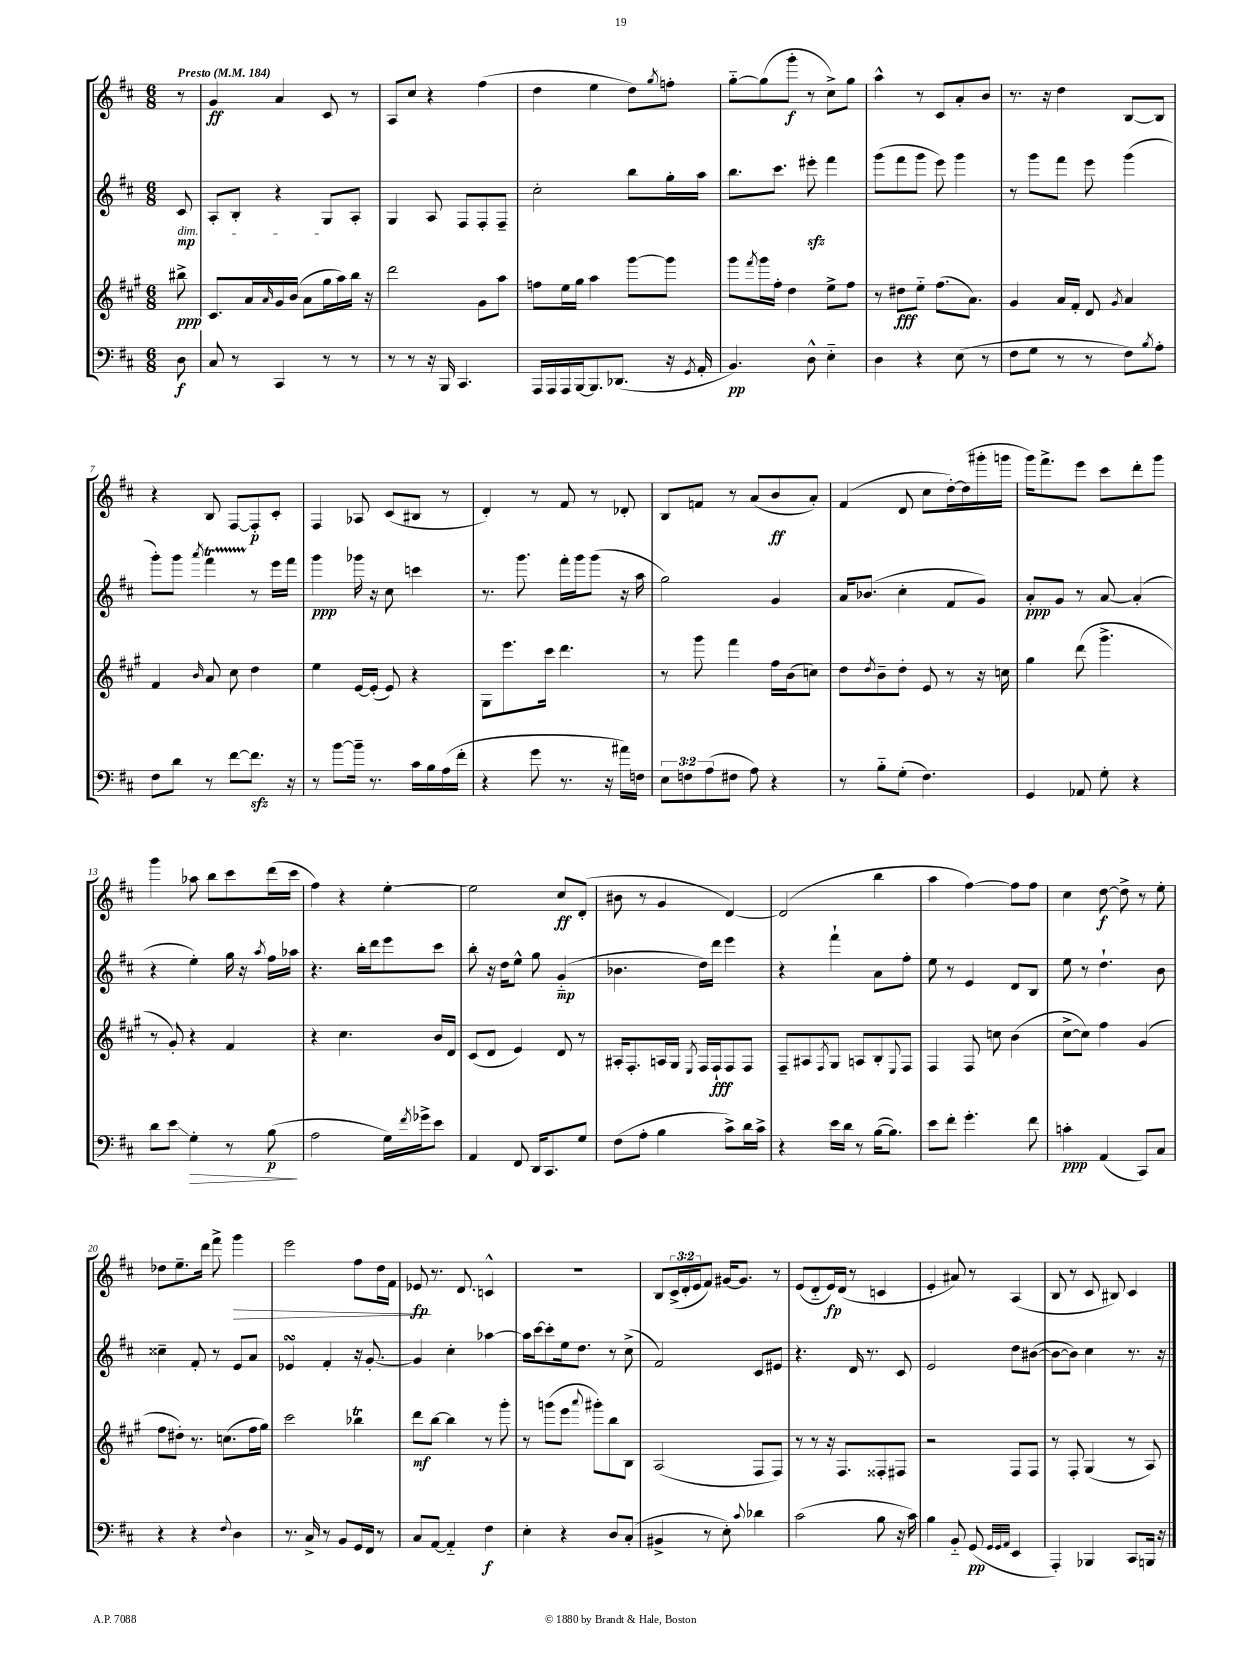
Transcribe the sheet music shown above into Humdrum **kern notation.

**kern	**kern	**kern	**kern
*staff4	*staff3	*staff2	*staff1
*clefF4	*clefG2	*clefG2	*clefG2
*k[f#c#]	*k[f#c#g#]	*k[f#c#]	*k[f#c#]
*M6/8	*M6/8	*M6/8	*M6/8
*MM184	*MM184	*MM184	*MM184
8D\	8bb#^\	8c#/	8r
=	=	=	=
8C#/	8.c#/L	8A'/L	4g/
8r	.	8B'/J	.
.	16a/L	.	.
.	16qqa/	.	.
4CC#/	16g#/	4r	4a/
.	(16b/JJ	.	.
.	8a\L	.	.
8r	16gg#\L	8G/L	8c#/
.	16aa\)	.	.
8r	16bb\JJ	8A'/J	8r
.	16r	.	.
=	=	=	=
8r	2ddd\	4G/	8A/L
8r	.	.	8cc#/J
16r	.	8A/	4r
16BBB/	.	.	.
4.CC#/	.	8F#/L	.
.	8g#\L	8F#'/	(4ff#\
.	8aa\J	8F#~/J	.
=	=	=	=
16AAA/LL	8ff\L	2cc#'\	4dd\
16AAA/	.	.	.
16AAA/	16ee\L	.	.
[16BBB/J	16gg#\JJ	.	.
8.BBB/]	4aa\	.	4ee\
(8.DD-/J	.	.	.
.	[8ggg#\L	8bb\L	8dd\L)
.	.	.	8qgg/
16r	8ggg#\]J	16gg'\L	8ff'\J
8qGG/	.	.	.
16AA'/	.	16aa\JJ	.
=	=	=	=
4.BB/)	8ggg#\L	8.bb\L	[8gg'~\L
.	8qfff#/	.	.
.	16ggg#\L	.	(8gg\]
.	16ff#'\JJ	8.ccc#\J	.
.	4dd\	.	8ggg'\J
8D^^\	.	8eee#'\	8r
4E'~\	8ee^\L	4fff#\	8cc#^\L)
.	8ff#\J	.	8gg\J
=	=	=	=
4D\	8r	(8ggg\L	4aa^^\
.	8dd#\L	8fff#\	.
4r	8ee'~\J	8ggg\J	8r
.	(8.ff#\L	8eee\)	8c#/L
(8E\	.	4ggg\	8a'/
.	8.a\J)	.	.
8r	.	.	8b/J
=	=	=	=
8F#\L	4g#/	8r	8.r
8G\J	.	8ggg\L	.
.	.	.	16r
8r	16a/LL	8fff#\J	4dd\
.	16f#'/JJ	.	.
8r	8d/	8eee\	.
.	8qg#/	.	.
8F#\L)	4a/	(4ggg\	[8B/L
8qB/	.	.	.
8A'\J	.	.	8B/]J
=	=	=	=
8F#\L	4f#/	8ggg'\L)	4r
8d\J	.	8ggg\J	.
.	16qqb/	8qaaa/	.
8r	8a/	4fff#\	8B/
[8f#\L	8cc#\	.	[8F#/L
8.f#\]J	4dd\	8r	8F#'/]
.	.	16eee\LL	8c#'/J
16r	.	16fff#\JJ	.
=	=	=	=
8r	4ee\	4ggg\	4F#/
[8b\L	.	.	.
16b~\]Jk	[16e/LL	16ggg-\	8A-/
8.r	(16e'/]JJ	16r	.
.	8e/)	8cc#\	(8c#/L
16c#\LL	4r	4ccc\	8B#/J
16B\	.	.	.
(16A\	.	.	8r
16f#'\JJ	.	.	.
=	=	=	=
4r	8G#\L	8.r	4d'/)
.	8.eee\	.	.
.	.	8.ggg\	.
8g\	.	.	8r
.	16ccc#\Jk	.	.
8.r	4.ddd\	16fff#'\LL	8f#/
.	.	16ggg\J	.
.	.	(8ggg\J	8r
16r	.	.	.
16a#\LL)	.	16r	8d-'/
16F\JJ	.	16aa\	.
=	=	=	=
12E\L	8r	2gg\)	8B/L
12F\	.	.	.
.	8ggg#\	.	8f/J
(12A\	.	.	.
8F#\J	4fff#\	.	8r
8A\)	.	.	(8a/L
4r	16ff#\LL	4g/	8b/
.	(16b\J	.	.
.	8cc\J)	.	8a'/J)
=	=	=	=
8r	8dd\L	16a/LK	(4f#/
.	.	(8.b-/J	.
.	8qdd/	.	.
8B'~\L	8b~\	.	.
(8G'\J	8dd'\J	4cc#'\	8d/
4.F#\)	8e/	.	8cc#\L
.	8r	8f#/L	[16dd'\L)
.	.	.	(16dd\]
.	16r	8g/J)	16ggg#'\
.	16cc\	.	16ggg\JJ
=	=	=	=
4GG/	4gg#\	8a'/L	16ggg\LK)
.	.	.	8.fff#^\
.	.	8g/J	.
8AA-/	(8ddd\	8r	8eee\J
8G'\	4.ggg#^\	[8a/	8ccc#\L
4r	.	(4a'/]	8ddd'\
.	.	.	8ggg\J
=	=	=	=
8d\L	8r	4r	4ggg\
8e\J	8g#'/)	.	.
4G'\	4r	4ee'\)	8aa-\
.	.	.	8bb\L
8r	4f#/	16gg\	8ccc#\
.	.	16r	.
.	.	8qaa/	.
(8B\	.	16ff#\LL	(16ddd\L
.	.	16aa-\JJ	16ccc#\JJ
=	=	=	=
2A\	4r	4.r	4ff#\)
.	4.cc#\	.	4r
.	.	16bb'\LL	.
.	.	16ddd\J	.
16G\LL)	.	8eee\	[4ee'\
8qf#/	.	.	.
16g-^\J	.	.	.
8e\J	16b/LL	8ccc#\J	.
.	16d/JJ	.	.
=	=	=	=
4AA/	(8c#/L	8bb'\	2ee\]
.	8d/J	16r	.
.	.	16dd\LK	.
8FF#/	4e/)	8ee^^\J	.
16DD/LK	.	8gg\	.
8.CC#/	.	.	.
.	8d/	(4g'~/	8cc#/L
8G/J	8r	.	(8d'/J
=	=	=	=
(8F#\L	16A#'/LK	4.b-\	8b#\
.	8.F#'/	.	.
8A'\J	.	.	8r
4B\	16A/L	.	4g/
.	16G#/JJ	.	.
.	8qE/	.	.
.	16F#/LL	16dd\LL)	.
.	16F#`/J	16ddd\JJ	.
8c#^\L)	8F#/	4eee\	[4d/)
16d\L	8F#/J	.	.
16c#^\JJ	.	.	.
=	=	=	=
4r	8F#~/L	4r	(2d/]
.	8A#/	.	.
.	8qF#/	.	.
16e\LL	8G#/J	4fff#`\	.
16d\JJ	.	.	.
8r	8A/L	.	.
([16B\LK	8B'/	8a\L	4bb\
8.B\]J)	.	.	.
.	8qqE/	.	.
.	8F#/J	8ff#'\J	.
=	=	=	=
8e\L	4F#/	8ee\	4aa\
8f#'\J	.	8r	.
4.g'\	8F#/	4e/	[4ff#\)
.	8cc\	.	.
.	(4b\	8d/L	8ff#\]L
8f#\	.	8B/J	8ff#\J
=	=	=	=
4c'\	[8cc#^\L	8ee\	4cc#\
.	8cc#\]J)	8r	.
(4AA/	4ff#\	4.dd`\	[8dd\
.	.	.	8dd^\]
8CC#/L)	(4g#/	.	8r
8C#/J	.	8b\	8ee'\
=	=	=	=
4r	8ff#\L	4cc##~\	8dd-\L
.	8dd#'\J)	.	8.ee~\
4r	8.r	8f#'/	.
.	.	.	16ddd\Jk
.	.	8r	8fff#^\
.	(8.cc\L	.	.
8qqF#/	.	.	.
4D\	.	8e/L	4ggg\
.	16ff#\L	8a/J	.
.	16gg#\JJ)	.	.
=	=	=	=
8.r	2ccc#\	4e-/	2eee\
16C#^/	.	.	.
8r	.	4f#'/	.
8BB/L	.	.	.
16GG/L	4bb-\	16r	8ff#\L
16FF#/JJ	.	[8.g'/	.
8r	.	.	16dd\L
.	.	.	16f#\JJ
=	=	=	=
8C#/L	8ddd\L	4g/]	8e-/
[8AA/J	[8bb\J	.	8.r
4AA'~/]	4bb\]	4cc#'\	.
.	.	.	8.d/
4F#\	8r	[4aa-\	4c^^/
.	8ggg#'\	.	.
=	=	=	=
4E'\	8r	16aa-\]LL	2.r
.	.	[16ccc#\J	.
.	(8ggg\L	8ccc#'\]	.
4r	8eee\J	16ee\k	.
.	.	8.dd\J	.
.	8qqaaa/	.	.
.	8ggg#'\L)	.	.
8D/L	8bb\	8r	.
(8C#'/J	8B\J	(8cc#^\	.
=	=	=	=
4BB#^/	(2A/	2f#/)	8B/L
.	.	.	(24c#^/L
.	.	.	24d'/
.	.	.	24e/J
8r	.	.	8f#/J)
8E'\)	.	.	[16g#/LK
.	.	.	8.g#/]J
8qqc#/	.	.	.
4d-\	8F#/L	8c#/L	.
.	8F#/J)	8e#/J	8r
=	=	=	=
(2c#\	8r	4.r	(8e/L
.	8r	.	8d'~/
.	16r	.	16e/L)
.	8.F#/L	.	(16d/JJ
.	.	16d/	8r
.	.	8.r	.
8B\	8F##'/	.	4c/
16r	8F#/J	8c#/	.
16c#\)	.	.	.
=	=	=	=
4B\	2r	2e/	4e'/
8BB'~/	.	.	8a#/)
(8GG/	.	.	8r
32qqGG/LLL	.	.	.
32qqGG/	.	.	.
32qqAA/JJJ	.	.	.
4EE/	8F#/L	8dd\L	(4A/
.	8F#/J	([8b#\J	.
=	=	=	=
4AAA'/)	8r	8b#\_L	8B/
.	8F#'/	8b#\]J)	8r
4BBB-/	(4G#/	4cc#\	8c#/
.	.	.	8B#/)
8CC#/L	8r	8.r	4c#/
16BBB/Jk	8A/)	.	.
16r	.	16r	.
==	==	==	==
*-	*-	*-	*-
